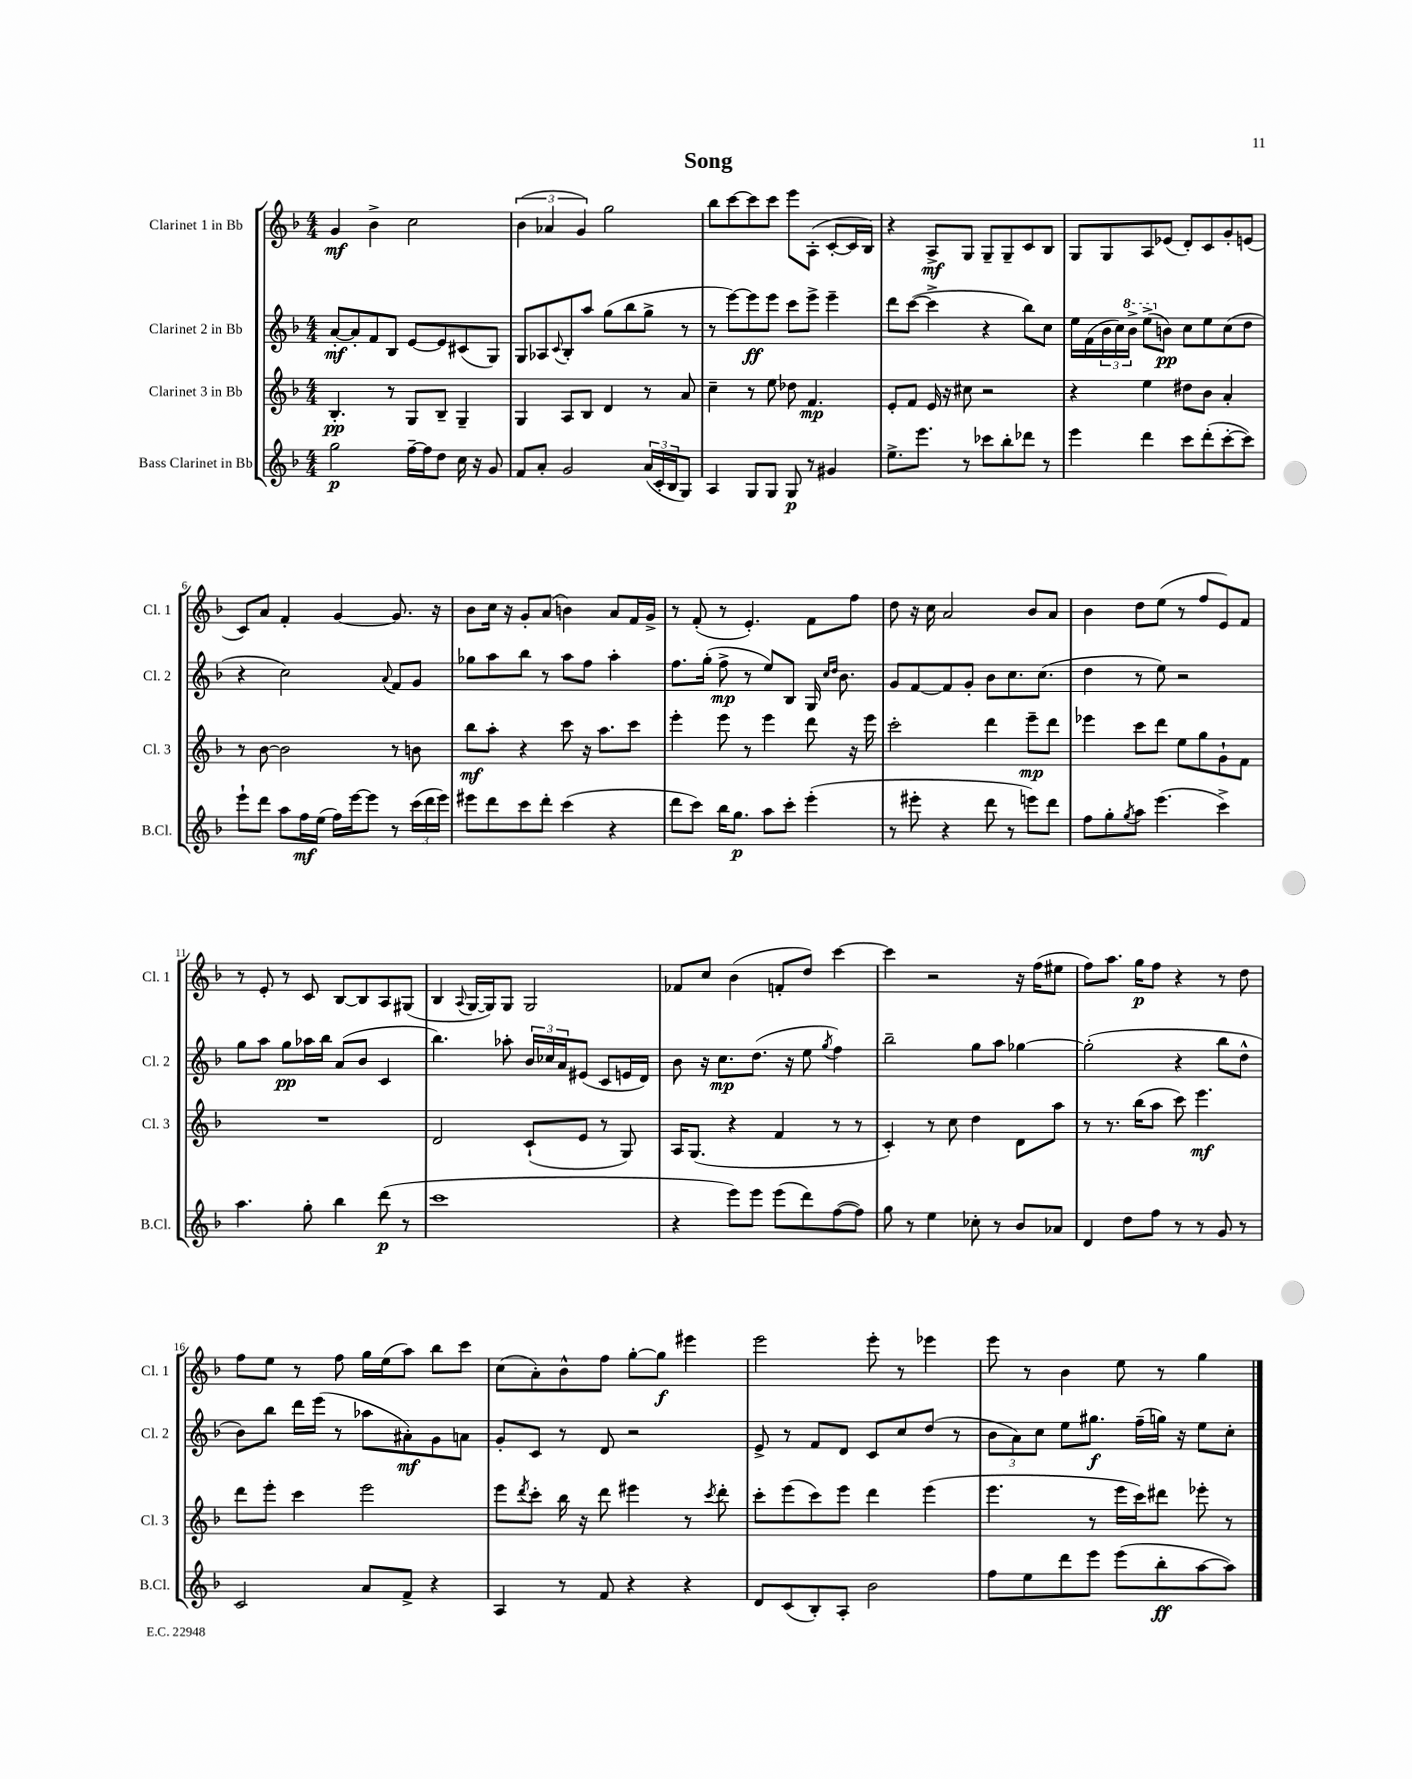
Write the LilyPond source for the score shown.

\header { title = "Song" }
<<
\new StaffGroup <<
\new Staff = "s0" \with { instrumentName = "Clarinet 1 in Bb" shortInstrumentName = "Cl. 1" } {
    \clef treble \key f \major \numericTimeSignature \time 4/4
    g'4\mf bes'4-> c''2 |
    \tuplet 3/2 { bes'4( aes'4 g'4) } g''2 |
    bes''8 c'''8~ c'''8 c'''8 e'''8 a8-.( c'8~-. c'16 bes16) |
    r4 a8->\mf g8 g8-- g8-- c'8 bes8 |
    g8 g8 a8 ees'8( d'8-.) c'8 g'8-. e'8( |
    c'8) a'8 f'4-. g'4~ g'8. r16 |
    bes'8 c''16 r16 g'8-. a'8( b'4) a'8 f'16 g'16-> |
    r8 f'8-.( r8 e'4.-.) f'8 f''8 |
    d''8 r16 c''16 a'2 bes'8 a'8 |
    bes'4 d''8 e''8( r8 f''8 e'8) f'8 |
    r8 e'8-. r8 c'8 bes8~ bes8 a8 gis8( |
    bes4 \appoggiatura { a8 } g16~ g16) g8 g2 |
    fes'8 c''8 bes'4( f'8-. d''8) c'''4~ |
    c'''4 r2 r16 f''16( eis''8 |
    f''8) a''8. g''16\p f''8 r4 r8 d''8 |
    f''8 e''8 r8 f''8 g''16 e''16( a''8) bes''8 c'''8 |
    c''8( a'8-.) bes'8-^ f''8 g''8~-. g''8\f eis'''4 |
    e'''2 e'''8-. r8 ees'''4 |
    e'''8 r8 bes'4 e''8 r8 g''4 \bar "|." |
}
\new Staff = "s1" \with { instrumentName = "Clarinet 2 in Bb" shortInstrumentName = "Cl. 2" } {
    \clef treble \key f \major \numericTimeSignature \time 4/4
    a'8~-.\mf a'8-. f'8 bes8 e'8~ e'8 cis'8( g8) |
    g8 aes8 \appoggiatura { c'8 } bes8-. a''8 g''8( bes''8 g''8-> r8 |
    r8 e'''8~) e'''8\ff e'''8 c'''8 e'''8-> e'''4-- |
    d'''8 c'''8~( c'''4-> r4 bes''8) c''8 |
    e''16 f'16( \tuplet 3/2 { bes'16 c''16) \ottava #1 bes''16-> } e'''8->( \ottava #0 b'8\pp) c''8 e''8 c''8( d''8 |
    r4 c''2) \appoggiatura { a'8 } f'8 g'8 |
    ges''8 a''8 bes''8 r8 a''8 f''8 a''4-. |
    f''8. g''16-.( f''8->\mp r8 e''8) bes8 g16 \grace { c''16 d''16 } bes'8. |
    g'8 f'8~ f'8 g'8-. bes'8 c''8. c''8.( |
    d''4 r8 e''8) r2 |
    g''8 a''8 g''8\pp aes''16 bes''16 a'8( bes'8 c'4 |
    bes''4.) aes''8-. \tuplet 3/2 { bes'16 ces''16 a'16 } eis'8( c'8 e'16 d'16) |
    bes'8 r16 c''8.\mp d''8.( r16 e''8 \acciaccatura { g''8 } f''4) |
    bes''2-- g''8 a''8 ges''4~ |
    ges''2-.( r4 bes''8 d''8-^ |
    bes'8) bes''8 d'''16 e'''16( r8 aes''8 ais'8-.\mf) g'8 a'8 |
    g'8-. c'8 r8 d'8 r2 |
    e'8-> r8 f'8 d'8 c'8 c''8 d''8( r8 |
    \tuplet 3/2 { bes'8 a'8) c''8 } e''8 gis''8.\f f''16--( g''16) r16 e''8 c''8-. \bar "|." |
}
\new Staff = "s2" \with { instrumentName = "Clarinet 3 in Bb" shortInstrumentName = "Cl. 3" } {
    \clef treble \key f \major \numericTimeSignature \time 4/4
    bes4.-.\pp r8 g8 bes8-- g4-- |
    g4 a8 bes8 d'4 r8 a'8 |
    c''4-- r8 e''8 des''8 f'4.\mp |
    e'8-. f'8 e'16 r16 cis''8 r2 |
    r4 e''4 dis''8 bes'8 a'4-. |
    r8 bes'8~ bes'2 r8 b'8 |
    bes''8\mf a''8-. r4 c'''8 r16 a''8. c'''8 |
    e'''4-. e'''8 r8 e'''4 d'''8 r16 e'''16 |
    c'''2-. d'''4 e'''8--\mp d'''8 |
    ees'''4 c'''8 d'''8 e''8 g''8 g'8-! f'8 |
    R1 |
    d'2 c'8-!( e'8 r8 g8) |
    a16 g8.( r4 f'4 r8 r8 |
    c'4-.) r8 c''8 d''4 d'8 a''8 |
    r8 r8. bes''16( a''8 c'''8) e'''4.\mf |
    d'''8 e'''8-. c'''4 e'''2 |
    e'''8 \acciaccatura { d'''8 } c'''8-. bes''16 r16 d'''8 eis'''4 r8 \acciaccatura { c'''8 } d'''8-. |
    c'''8-. e'''8( c'''8) e'''8 d'''4 e'''4( |
    e'''4. r8 e'''16 c'''16) dis'''8 ees'''8-. r8 \bar "|." |
}
\new Staff = "s3" \with { instrumentName = "Bass Clarinet in Bb" shortInstrumentName = "B.Cl." } {
    \clef treble \key f \major \numericTimeSignature \time 4/4
    g''2\p f''16~-- f''16 d''8 c''16 r16 g'8 |
    f'8 a'8-. g'2 \tuplet 3/2 { a'16( c'16-. bes16 } g8) |
    a4 g8 g8 g8\p r8 gis'4 |
    e''8.-> e'''8. r8 ces'''8 bes''8-. des'''8 r8 |
    e'''4 d'''4 c'''8 d'''8-.( c'''8~-. c'''8) |
    e'''8-! d'''8 a''8 f''16\mf e''16( f''16) e'''16~ e'''8 r8 \tuplet 3/2 { c'''16( d'''16 e'''16) } |
    eis'''8 d'''8 c'''8 d'''8-. c'''4( r4 |
    d'''8 c'''8) bes''16 g''8.\p a''8 c'''8-. e'''4-.( |
    r8 eis'''8-. r4 d'''8 r8 e'''8) d'''8 |
    f''8 g''8-. \acciaccatura { g''8 } a''8 e'''4.( c'''4->) |
    a''4. g''8-. bes''4 d'''8\p( r8 |
    c'''1 |
    r4 e'''8) e'''8 e'''8( d'''8) f''8~( f''8) |
    g''8 r8 e''4 ces''8-. r8 bes'8 aes'8 |
    d'4 d''8 f''8 r8 r8 g'8 r8 |
    c'2 a'8 f'8-> r4 |
    a4 r8 f'8 r4 r4 |
    d'8 c'8( bes8-.) a8-. bes'2 |
    f''8 e''8 d'''8 e'''8 e'''8( bes''8-.\ff a''8~ a''8) \bar "|." |
}
>>
>>
